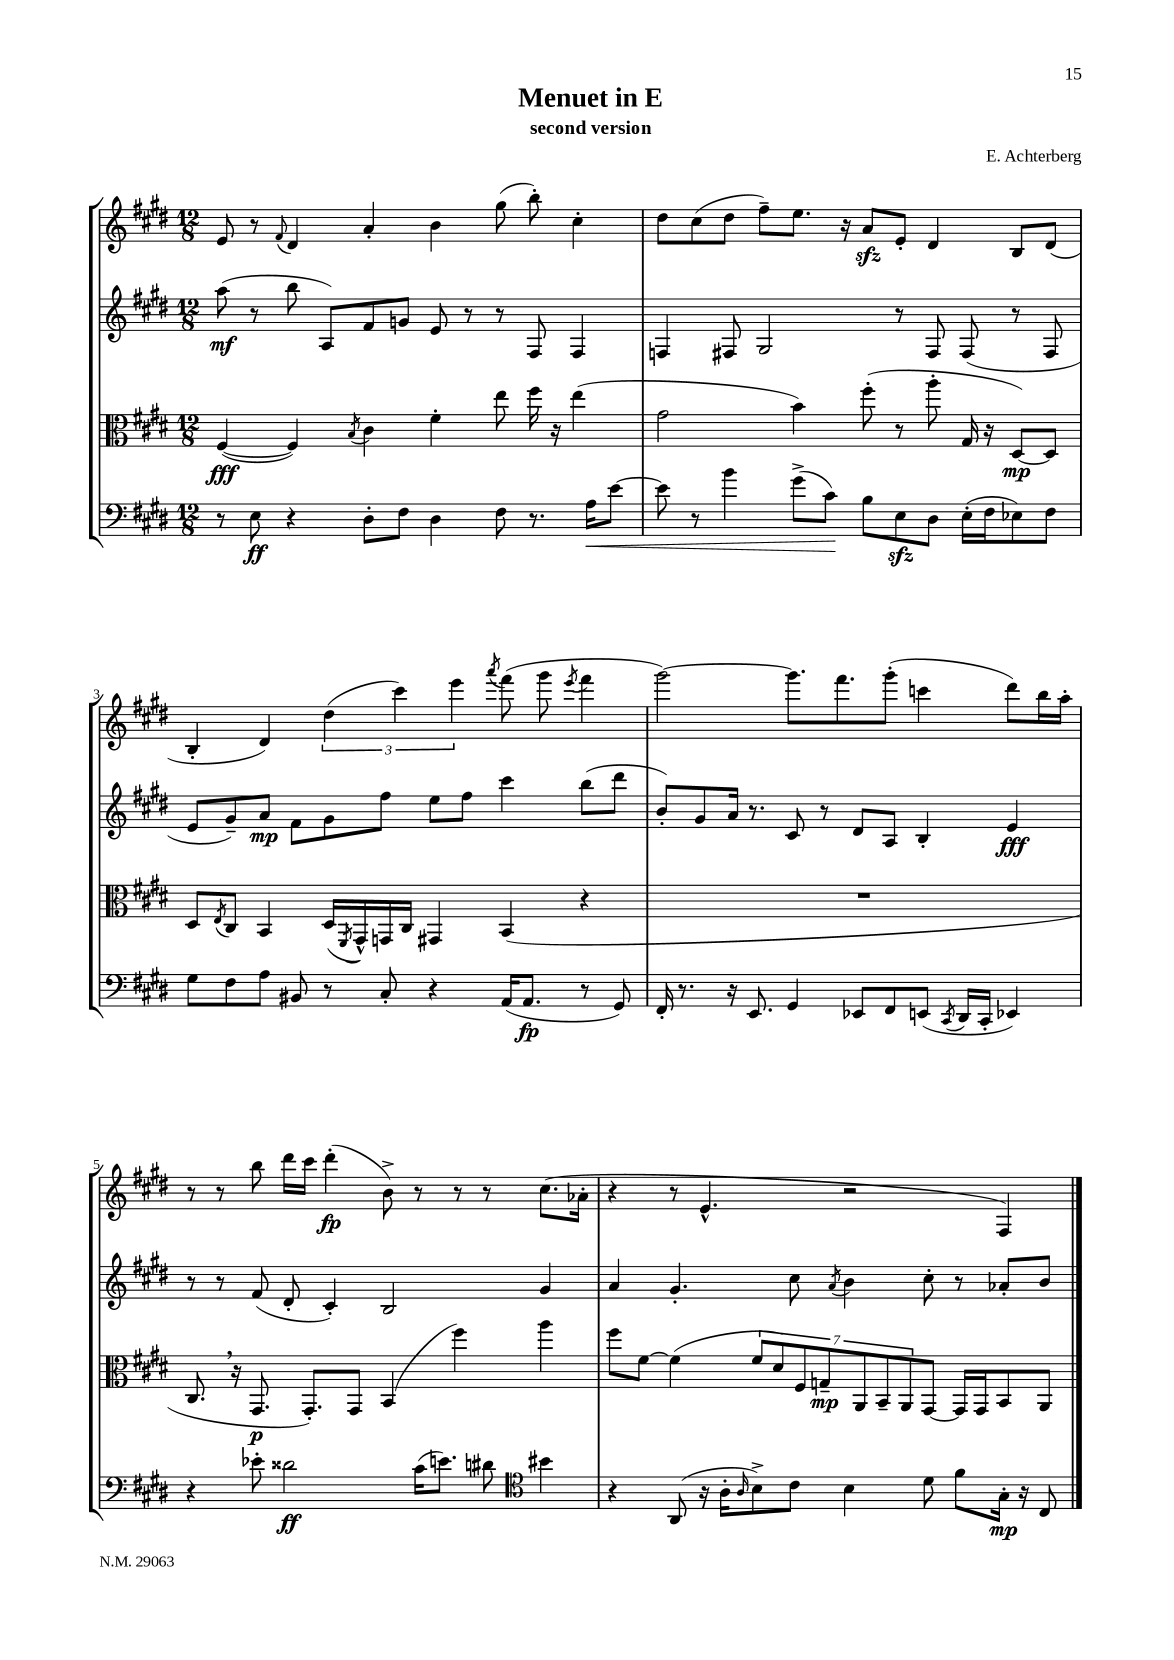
\header { title = "Menuet in E" composer = "E. Achterberg" subtitle = "second version" }
<<
\new StaffGroup <<
\new Staff = "s0" {
    \clef treble \key e \major \numericTimeSignature \time 12/8
    e'8 r8 \appoggiatura { fis'8 } dis'4 a'4-. b'4 gis''8( b''8-.) cis''4-. |
    dis''8 cis''8( dis''8 fis''8--) e''8. r16 a'8\sfz e'8-. dis'4 b8 dis'8( |
    b4-. dis'4) \tuplet 3/2 { dis''4( cis'''4) e'''4 } \acciaccatura { a'''8 } fis'''8( gis'''8 \acciaccatura { e'''8 } fis'''4 |
    gis'''2~) gis'''8. fis'''8. gis'''8-.( c'''4 dis'''8) b''16 a''16-. |
    r8 r8 b''8 dis'''16 cis'''16 dis'''4-.\fp( b'8->) r8 r8 r8 cis''8.( aes'16-. |
    r4 r8 e'4.-^ r2 fis4) \bar "|." |
}
\new Staff = "s1" {
    \clef treble \key e \major \numericTimeSignature \time 12/8
    a''8\mf( r8 b''8 a8) fis'8 g'8 e'8 r8 r8 fis8 fis4 |
    f4 fis8 gis2 r8 fis8 fis8( r8 fis8 |
    e'8 gis'8--) a'8\mp fis'8 gis'8 fis''8 e''8 fis''8 cis'''4 b''8( dis'''8 |
    b'8-.) gis'8 a'16 r8. cis'8 r8 dis'8 a8 b4-. e'4\fff |
    r8 r8 fis'8( dis'8-. cis'4-.) b2 gis'4 |
    a'4 gis'4.-. cis''8 \acciaccatura { a'8 } b'4 cis''8-. r8 aes'8-. b'8 \bar "|." |
}
\new Staff = "s2" {
    \clef alto \key e \major \numericTimeSignature \time 12/8
    fis4~\fff( fis4) \acciaccatura { b8 } cis'4 fis'4-. e''8 fis''16 r16 e''4( |
    gis'2 b'4) fis''8-.( r8 a''8-. gis16 r16 dis8~\mp) dis8 |
    dis8 \acciaccatura { e8 } cis8 b,4 dis16( \acciaccatura { fis,8 } gis,16-^) g,16 cis16 gis,4 b,4( r4 |
    R1. |
    cis8. \breathe r16 gis,8.\p gis,8.-.) gis,8 b,4( fis''4) a''4 |
    fis''8 fis'8~ fis'4( \tuplet 7/4 { fis'8 dis'8) fis8 g8--\mp a,8 b,8-- a,8 } gis,8~ gis,16 gis,16 b,8 a,8 \bar "|." |
}
\new Staff = "s3" {
    \clef bass \key e \major \numericTimeSignature \time 12/8
    r8 e8\ff r4 dis8-. fis8 dis4 fis8 r8. a16\< e'8~ |
    e'8 r8 b'4 gis'8->( cis'8\!) b8 e8\sfz dis8 e16-.( fis16 ees8) fis8 |
    gis8 fis8 a8 bis,8 r8 cis8-. r4 a,16( a,8.\fp r8 gis,8) |
    fis,16-. r8. r16 e,8. gis,4 ees,8 fis,8 e,8( \acciaccatura { cis,8 } dis,16 cis,16-. ees,4) |
    r4 ees'8-. disis'2\ff cis'16( e'8.) dis'8 \clef tenor bis'4 |
    r4 a,8( r16 a16-. \grace { a16 } b8->) cis'8 b4 dis'8 fis'8 gis16-.\mp r16 cis8 \bar "|." |
}
>>
>>
